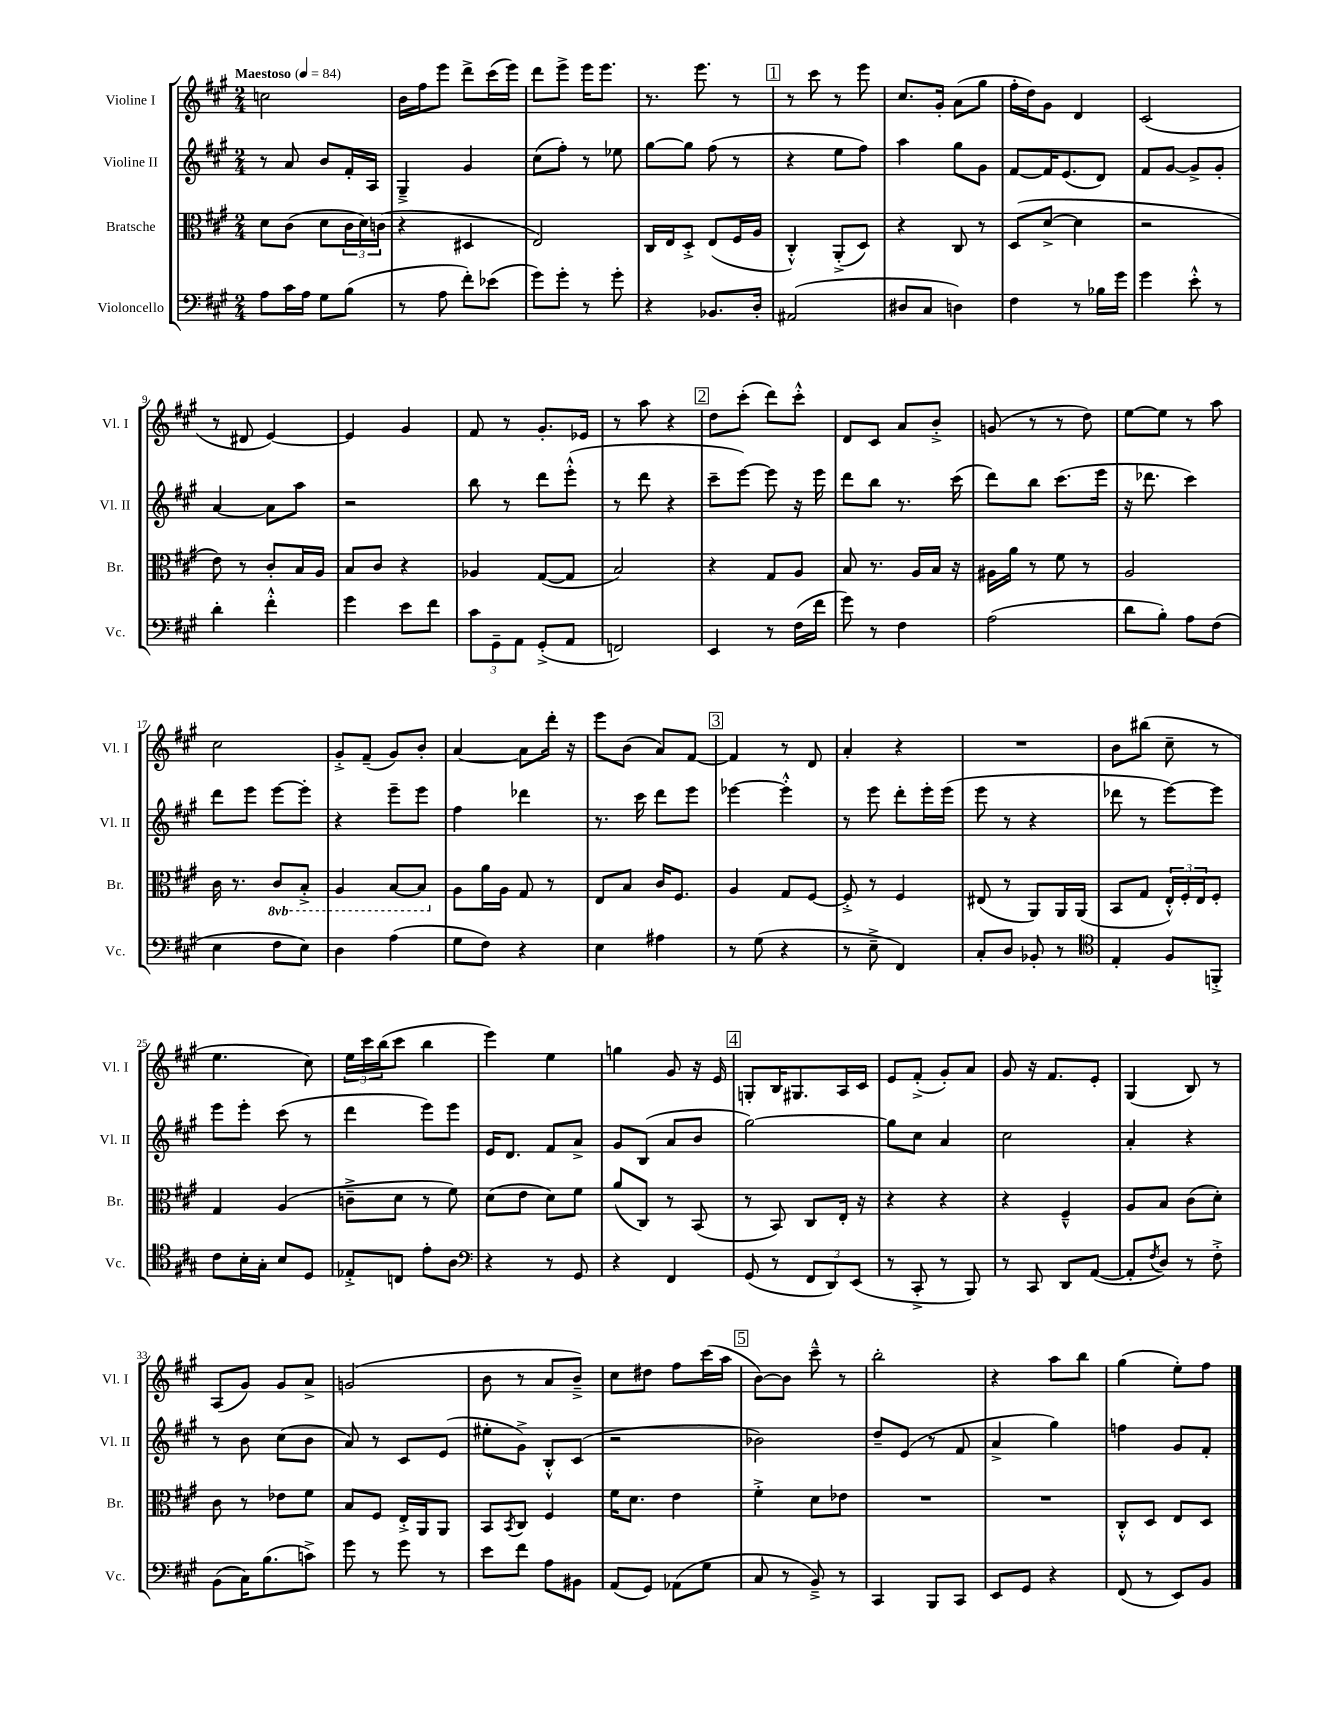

**kern	**kern	**kern	**kern
*part4	*part3	*part2	*part1
*staff4	*staff3	*staff2	*staff1
*I"Violoncello	*I"Bratsche	*I"Violine II	*I"Violine I
*I'Vc.	*I'Br.	*I'Vl. II	*I'Vl. I
*clefF4	*clefC3	*clefG2	*clefG2
*k[f#c#g#]	*k[f#c#g#]	*k[f#c#g#]	*k[f#c#g#]
*M2/4	*M2/4	*M2/4	*M2/4
*MM84	*MM84	*MM84	*MM84
=1	=1	=1	=1
!	!	!	!LO:TX:a:B:t=Maestoso
8A\L	8d\L	8r	2ccn\
16c#\L	(8c#\J	8a/	.
16A\JJ	.	.	.
8G#\L	8d\L	8b/L	.
(8B\J	24c#\L	16f#'/L	.
.	24d\)	.	.
.	.	16A/JJ	.
.	(24cn\JJ	.	.
=2	=2	=2	=2
8r	4r	4G#~^/	16b\LL
.	.	.	16ff#\J
8A\	.	.	8eee\J
8f#'\L)	4D#X/	4g#/	8ddd^\L
(8e-X\J	.	.	(16ccc#\L
.	.	.	16eee\JJ)
=3	=3	=3	=3
8g#\L)	2E/)	(8cc#\L	8ddd\L
8g#'\J	.	8ff#'\J)	8eee^\J
8r	.	8r	16eee\KL
.	.	.	8.eee\J
8g#'\	.	8ee-X\	.
=4	=4	=4	=4
4r	16C#/LL	[8gg#\L	8.r
.	16E/J	.	.
.	8D'^/J	8gg#\J]	.
.	.	.	8.eee\
8.BB-X/L	(8E/L	(8ff#\	.
.	16F#/L	8r	8r
16D'/Jk	16A/JJ	.	.
!!LO:REH:place=s1:t=1
=5	=5	=5	=5
(2AA#X/	4C#'^^/)	4r	8r
.	.	.	8ccc#\
.	(8AA'^/L	8ee\L	8r
.	8D/J)	8ff#\J)	8eee\
=6	=6	=6	=6
8D#X/L	4r	4aa\	8.cc#/L
8C#/J	.	.	.
.	.	.	16g#'/Jk
4Dn\)	8C#/	8gg#\L	(8a\L
.	8r	8g#\J	8gg#\J
=7	=7	=7	=7
4F#\	(8D/L	[8f#/L	16ff#'\LL
.	.	.	16dd\J)
.	[8d^/J	16f#/K]	8g#\J
.	.	(8.e/	.
8r	4d\]	.	4d/
16B-X\LL	.	8d/J)	.
16g#\JJ	.	.	.
=8	=8	=8	=8
4g#\	2r	8f#/L	(2c#/
.	.	[8g#/J	.
8e'^^\	.	8g#^/L]	.
8r	.	8g#'/J	.
!!LO:LB:g=z
=9	=9	=9	=9
4d'\	8e\)	[4a/	8r
.	8r	.	8d#X/
4f#'^^\	8c#'/L	8a\L]	[4e/)
.	16B/L	8aa\J	.
.	16A/JJ	.	.
=10	=10	=10	=10
4g#\	8B/L	2r	4e/]
.	8c#/J	.	.
8e\L	4r	.	4g#/
8f#\J	.	.	.
=11	=11	=11	=11
12c#\L	4A-X/	8bb\	8f#/
12GG#~\	.	.	.
.	.	8r	8r
12AA\J	.	.	.
(8GG#'^/L	([8G#/L	8ddd\L	8.g#'/L
8AA/J	8G#/J]	(8eee'^^\J	.
.	.	.	16e-X/Jk
=12	=12	=12	=12
2FFn/)	2B/)	8r	8r
.	.	8ddd\	8aa\
.	.	4r	4r
!!LO:REH:place=s1:t=2
=13	=13	=13	=13
4EE/	4r	8ccc#~\L	8dd\L
.	.	[8eee\J)	(8ccc#'\J
8r	8G#/L	8eee\]	8ddd\L)
(16F#\LL	8A/J	16r	8ccc#'^^\J
16f#\JJ	.	16eee\	.
=14	=14	=14	=14
8g#\)	8B/	8ddd\L	8d/L
8r	8.r	8bb\J	8c#/J
4F#\	.	8.r	8a/L
.	16A/LL	.	.
.	16B/JJ	.	8b'^/J
.	16r	(16ccc#\	.
=15	=15	=15	=15
(2A\	16A#X\LL	8ddd\L)	(8gn/
.	16a\JJ	.	.
.	8r	8bb\J	8r
.	8f#\	(8.ccc#\L	8r
.	8r	.	8dd\)
.	.	16eee\Jk	.
=16	=16	=16	=16
8d\L	2A/	16r	[8ee\L
.	.	8.ddd-X\	.
8B'\J)	.	.	8ee\J]
8A\L	.	4ccc#\)	8r
(8F#\J	.	.	8aa\
!!LO:LB:g=z
=17	=17	=17	=17
4E\	16c#\	8ddd\L	2cc#\
.	8.r	.	.
.	.	8eee\J	.
*	*8ba	*	*
8F#\L	8C#/L	[8eee\L	.
8E\J)	8BB'^/J	8eee'\J]	.
=18	=18	=18	=18
4D\	4AA/	4r	8g#'^/L
.	.	.	(8f#~/J
(4A\	[8BB/L	8eee~\L	8g#/L)
.	8BB/J]	8eee\J	8b'/J
=19	=19	=19	=19
*	*X8ba	*	*
8G#\L	8A\L	4ff#\	[4a/
8F#\J)	16a\L	.	.
.	16A\JJ	.	.
4r	8G#/	4ddd-X\	8a\L]
.	8r	.	16ddd'\Jk
.	.	.	16r
=20	=20	=20	=20
4E\	8E/L	8.r	8eee\L
.	8B/J	.	(8b\J
.	.	16ccc#\	.
4A#X\	16c#/KL	8ddd\L	8a/L)
.	8.F#/J	.	.
.	.	8eee\J	[8f#/J
!!LO:REH:place=s1:t=3
=21	=21	=21	=21
8r	4A/	[4eee-X\	4f#/]
(8G#\	.	.	.
4r	8G#/L	4eee-'^^\]	8r
.	[8F#/J	.	8d/
=22	=22	=22	=22
8r	8F#'^/]	8r	4a'/
8E~^\	8r	8eee\	.
4FF#/)	4F#/	8ddd'\L	4r
.	.	16eee'\L	.
.	.	(16eee\JJ	.
=23	=23	=23	=23
8C#'/L	(8E#X/	8eee\	2r
8D/J	8r	8r	.
8BB-X'/	8AA/L)	4r	.
8r	16AA/L	.	.
.	(16AA/JJ	.	.
=24	=24	=24	=24
*clefC4	*	*	*
4E'/	8BB/L	8ddd-X\	8b\L
.	8G#/J	8r	(8bb#X\J
8F#/L	24E'^^/LL)	[8eee\L)	8cc#~\
.	24F#'/	.	.
.	24E/J	.	.
8FFn'^/J	8F#'/J	8eee\J]	8r
!!LO:LB:g=z
=25	=25	=25	=25
8c#\L	4G#/	8eee\L	4.ee\
16B'\L	.	8eee'\J	.
16G#'\JJ	.	.	.
8B/L	(4A/	(8ccc#\	.
8D/J	.	8r	8cc#\)
=26	=26	=26	=26
8E-X'^/L	8cn~^\L	4ddd\	24ee\LL
.	.	.	24ccc#\
.	.	.	(24bb\J
8Cn/J	8d\J	.	8ccc#\J
8e'\L	8r	8eee\L)	4bb\
8A\J	8f#\)	8eee\J	.
=27	=27	=27	=27
*clefF4	*	*	*
4r	(8d\L	16e/KL	4eee\)
.	.	8.d/J	.
.	8e\J	.	.
8r	8d\L)	8f#/L	4ee\
8GG#/	8f#\J	8a^/J	.
=28	=28	=28	=28
4r	(8a/L	8g#/L	4ggn\
.	8C#/J)	(8B/J	.
4FF#/	8r	8a/L	8g#/
.	(8BB/	8b/J	16r
.	.	.	16e/
!!LO:REH:place=s1:t=4
=29	=29	=29	=29
(8GG#/	8r	[2gg#\)	8Gn'/L
8r	8BB/)	.	16B/K
.	.	.	8.G#X/
12FF#/L	8C#/L	.	.
12DD/)	.	.	.
.	16E'/Jk	.	16A/L
(12EE/J	.	.	.
.	16r	.	16c#/JJ
=30	=30	=30	=30
8r	4r	8gg#\L]	8e/L
8CC#'^/	.	8cc#\J	(8f#'^/J
8r	4r	4a/	8g#'/L)
8BBB/)	.	.	8a/J
=31	=31	=31	=31
8r	4r	2cc#\	8g#/
8CC#/	.	.	16r
.	.	.	8.f#/L
8DD/L	4F#~^^/	.	.
([8AA/J	.	.	8e'/J
=32	=32	=32	=32
8AA'/L]	8A/L	4a'/	(4G#/
8qF#/	.	.	.
8D/J)	8B/J	.	.
8r	(8c#\L	4r	8B/)
8F#'^\	8d'\J)	.	8r
!!LO:LB:g=z
=33	=33	=33	=33
(8BB\L	8c#\	8r	(8A/L
16C#\K)	8r	8b\	8g#/J)
(8.B\	.	.	.
.	8e-X\L	(8cc#\L	8g#/L
8cn^\J)	8f#\J	8b\J	8a^/J
=34	=34	=34	=34
8g#\	8B/L	8a/)	(2gn/
8r	8F#/J	8r	.
8g#\	16E'^/LL	8c#/L	.
.	16AA/J	.	.
8r	8AA/J	(8e/J	.
=35	=35	=35	=35
8e\L	8BB/L	8ee#X'\L	8b\
.	8qBB/	.	.
8f#\J	8C#/J	8g#^\J)	8r
8A\L	4F#/	8B'^^/L	8a/L
8BB#X\J	.	(8c#/J	8b~^/J)
=36	=36	=36	=36
(8AA/L	16f#\KL	2r	8cc#\L
.	8.d\J	.	.
8GG#/J)	.	.	8dd#X\J
(8AA-X\L	4e\	.	8ff#\L
8G#\J	.	.	(16ccc#\L
.	.	.	16aa\JJ
!!LO:REH:place=s1:t=5
=37	=37	=37	=37
8C#/	4f#'^\	2b-X\)	[8b\L)
8r	.	.	8b\J]
8BB~^/)	8d\L	.	8ccc#~^^\
8r	8e-X\J	.	8r
=38	=38	=38	=38
4CC#/	2r	8dd~/L	2bb'\
.	.	(8e/J	.
8BBB/L	.	8r	.
8CC#/J	.	8f#/	.
=39	=39	=39	=39
8EE/L	2r	4a^/	4r
8GG#/J	.	.	.
4r	.	4gg#\)	8aa\L
.	.	.	8bb\J
=40	=40	=40	=40
(8FF#/	8C#'^^/L	4ffn\	(4gg#\
8r	8D/J	.	.
8EE/L)	8E/L	8g#/L	8ee'\L)
8BB/J	8D/J	8f#'/J	8ff#\J
==	==	==	==
*-	*-	*-	*-
